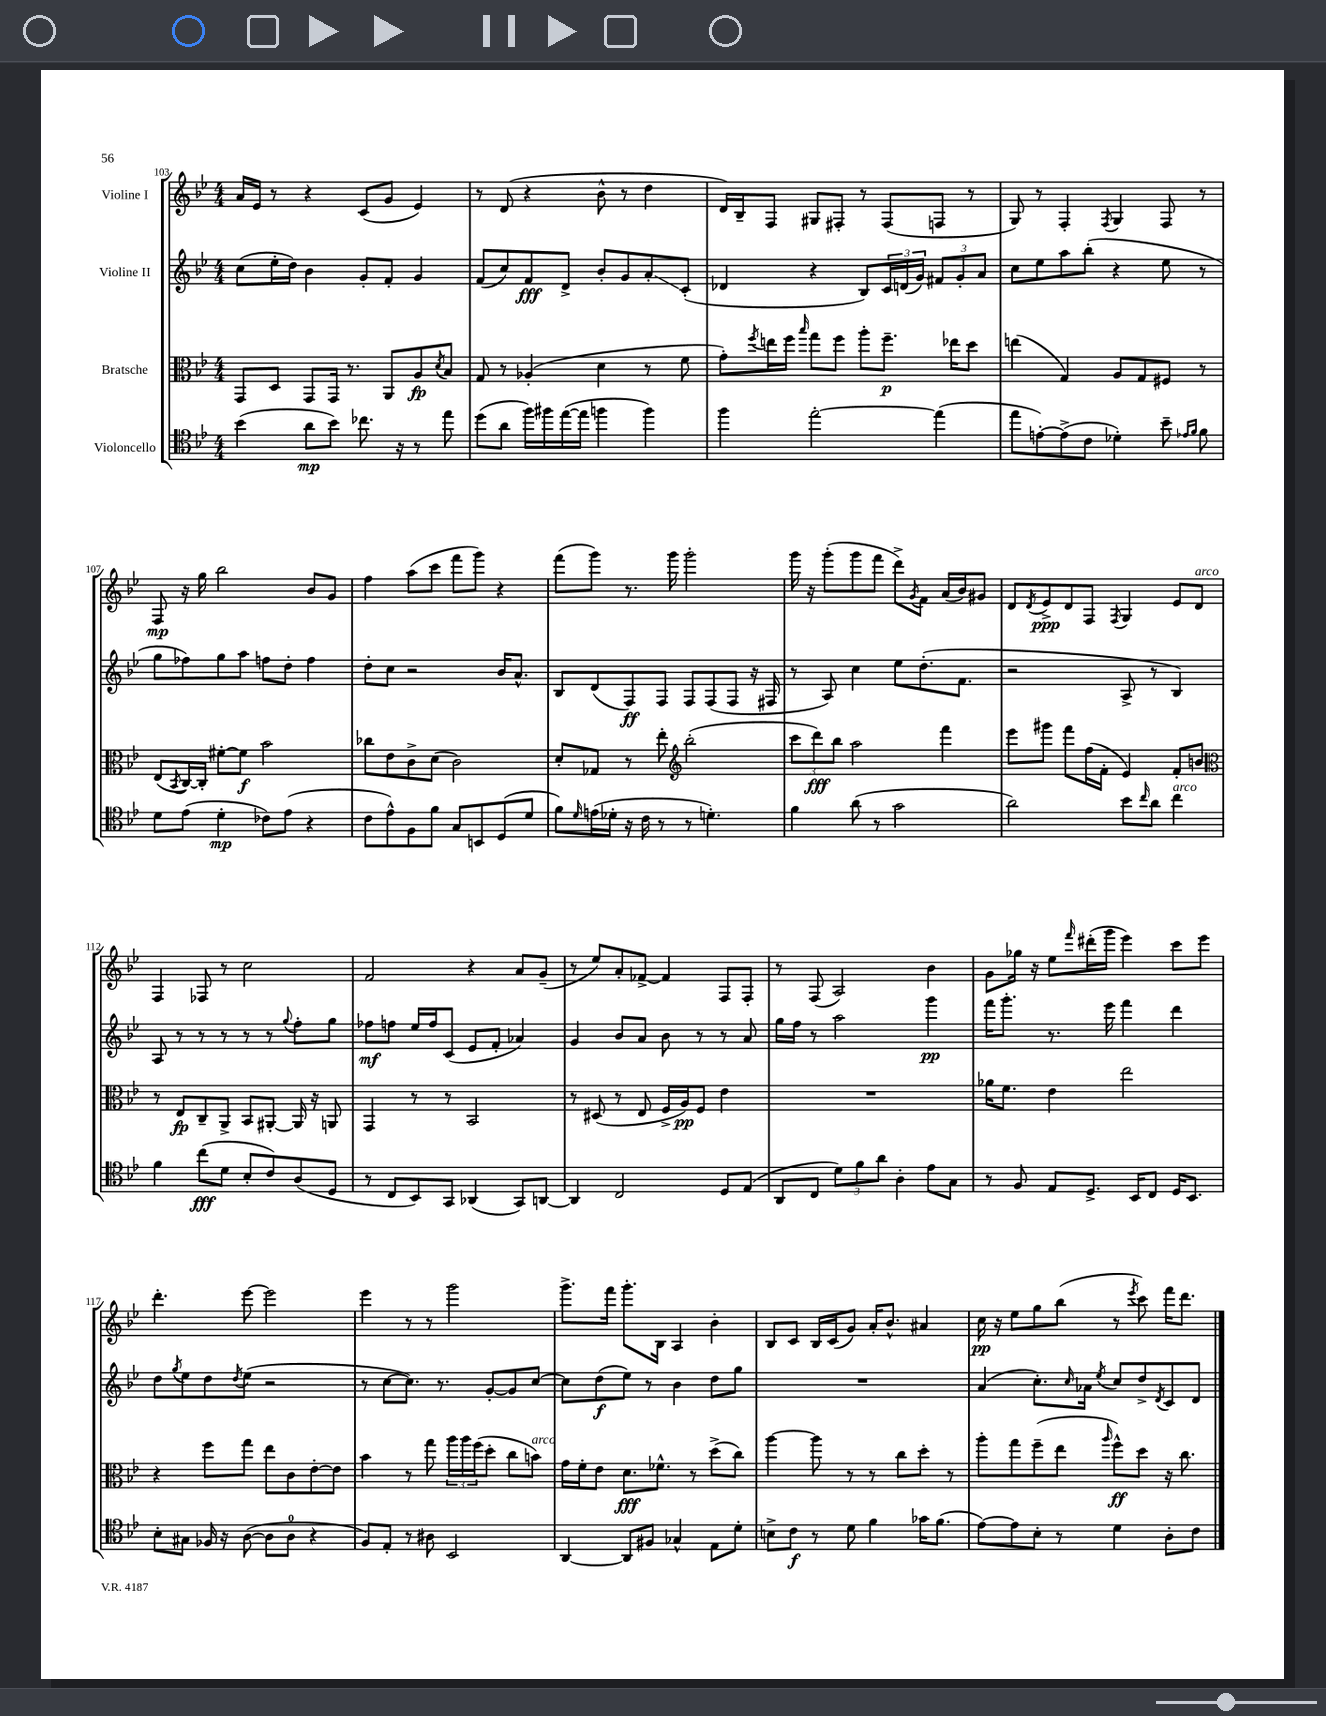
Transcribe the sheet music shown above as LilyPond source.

<<
\new StaffGroup <<
\new Staff = "s0" \with { instrumentName = "Violine I" } {
    \clef treble \key bes \major \numericTimeSignature \time 4/4
    a'16 ees'16 r8 r4 c'8( g'8 ees'4) |
    r8 d'8( r4 bes'8-^ r8 d''4 |
    d'16) bes16-- f8 gis8 fis8-. r8 fis8( f8 r8 |
    g8) r8 f4-. \acciaccatura { f8 } g4 f8 r8 |
    f8\mp r16 g''16 bes''2 bes'8 g'8 |
    f''4 a''8( c'''8 f'''8 g'''8) r4 |
    f'''8( g'''8) r8. g'''16 g'''2-. |
    g'''16 r16 g'''8-.( g'''8 f'''8 d'''8->) \acciaccatura { g'8 } f'8 a'16( bes'16) gis'8 |
    d'8 \acciaccatura { d'8 } ees'8->\ppp d'8 f8 \acciaccatura { f8 } g4 ees'8 d'8^\markup { \italic "arco" } |
    f4 fes8 r8 c''2 |
    f'2 r4 a'8 g'8--( |
    r8 ees''8) a'8-. fes'8~-> fes'4 f8 f8-. |
    r8 f8( a2) bes'4 |
    g'8 ges''16 r16 ees''8 \grace { f'''16 } dis'''16-.( g'''16 ees'''4) c'''8 ees'''8 |
    d'''4.-. ees'''8~ ees'''2 |
    ees'''4 r8 r8 g'''2 |
    g'''8.-> f'''16 g'''8.-. bes16 a4 bes'4-. |
    bes8 c'8 bes16 c'16( g'8) a'16-. bes'8.-^ ais'4 |
    c''16\pp r16 ees''8 g''8 bes''8( r8 \acciaccatura { ees'''8 } c'''8) f'''16 d'''8. \bar "|." |
}
\new Staff = "s1" \with { instrumentName = "Violine II" } {
    \clef treble \key bes \major \numericTimeSignature \time 4/4
    c''8( ees''16-. d''16) bes'4 g'8-. f'8-. g'4 |
    f'8( c''8) f'8\fff d'8-> bes'8-. g'8 a'8-.\glissando c'8-.( |
    des'4 r4 bes8) \tuplet 3/2 { c'16 d'16( g'16) } \tuplet 3/2 { fis'8 g'8-. a'8 } |
    c''8 ees''8 a''8 bes''8-.( r4 ees''8 r8 |
    g''8 fes''8) g''8 a''8 f''8 d''8-. f''4 |
    d''8-. c''8 r2 bes'16 a'8.-^ |
    bes8 d'8( f8\ff) f8 f8 f8( f8 r16 fis16 |
    r8 a8) c''4 ees''8 d''8.-.( f'8. |
    r2 a8-> r8 bes4) |
    a8 r8 r8 r8 r8 r8 \appoggiatura { g''8 } f''8-. g''8 |
    fes''8\mf f''8 ees''16 f''16 c'8( ees'8 f'8-. aes'4) |
    g'4 bes'8 a'8 bes'8 r8 r8 a'8 |
    g''16 f''16 r8 a''2 g'''4\pp |
    f'''16 g'''8.-. r8. ees'''16 f'''4 d'''4 |
    d''8 \acciaccatura { g''8 } ees''8 d''8 \acciaccatura { d''8 } ees''8( r2 |
    r8 c''8~ c''8.) r8. g'8~-. g'8 c''8~ |
    c''8 d''8\f( ees''8) r8 bes'4 d''8 g''8 |
    R1 |
    a'4( c''8.-.) \grace { c''16 } aes'16 \acciaccatura { ees''8 } c''8 d''8-> \acciaccatura { d'8 } c'8 d'8 \bar "|." |
}
\new Staff = "s2" \with { instrumentName = "Bratsche" } {
    \clef alto \key bes \major \numericTimeSignature \time 4/4
    g,8 d8 g,8 g,16 r8. a,8 a8\fp \acciaccatura { d'8 } bes8 |
    g8 r8 aes4-.( d'4 r8 f'8 |
    g'8-.) \acciaccatura { f''8 } e''16 f''16 \grace { bes''16 } g''8 f''8 a''8-. f''8.--\p ees''16 d''8 |
    e''4( g4) a8 g8 fis8 r8 |
    ees8( \acciaccatura { bes,8 } c16~) c16-. fis'8~-. fis'8\f bes'2 |
    ces''8 ees'8 c'8-> d'8( c'2) |
    d'8-. ges8 r8 ees''8-. \clef treble bes''2-.( |
    \tuplet 3/2 { c'''8 d'''8\fff) bes''8 } a''2 f'''4 |
    ees'''8 gis'''8 f'''8 f''16( f'16-. ees'4) f'8-. b'8 |
    \clef alto r8 ees8\fp c8-- a,8-> bes,8 ais,8~-. ais,16 r16 a,8 |
    g,4 r8 r8 bes,2 |
    r8 dis8( r8 ees8 f16-> a16\pp) f8 ees'4 |
    R1 |
    aes'16 f'8. ees'4 ees''2 |
    r4 f''8 g''8 ees''8 c'8 ees'8~-. ees'8 |
    bes'4 r8 g''8 \tuplet 3/2 { a''16 a''16 f''16( } d''8-. c''8 b'8^\markup { \italic "arco" }) |
    g'16 f'16-. ees'8 d'8.\fff fes'8.-^ r8 d''8->( c''8) |
    a''4~ a''8 r8 r8 c''8 d''8-. r8 |
    a''8-. g''8 f''8--( ees''8 \grace { a''16 } f''8-^\ff) d''8 r16 c''8. \bar "|." |
}
\new Staff = "s3" \with { instrumentName = "Violoncello" } {
    \clef tenor \key bes \major \numericTimeSignature \time 4/4
    bes'4( a'8\mp bes'8) ces''8. r16 r8 ees''8 |
    d''8( a'8 f''16) fis''16 ees''16~( ees''16 f''4 f''4) |
    f''4 ees''2~-. ees''4( |
    ees''8 e'8~-.) e'8->( c'8 des'4-.) bes'8-- \grace { ees'16 f'16 } f'8 |
    d'8 ees'8( d'4-.\mp ces'8) ees'8( r4 |
    c'8 ees'8-^) f8 f'8 g8 b,8 d8( d'8 |
    f'8) \grace { d'16 } e'16( des'16-. r16 c'16 r8 r8 d'4.-.) |
    f'4 a'8( r8 g'2 |
    a'2) bes'8 \grace { c''16 } a'8 c''4^\markup { \italic "arco" } |
    f'4 c''8\fff( d'8 bes8-. c'8) a8( d8 |
    r8 c8 bes,8) g,8 aes,4( g,8) a,8~ |
    a,4 c2 d8 ees8( |
    a,8 c8 \tuplet 3/2 { d'8) f'8 a'8 } a4-. ees'8 g8 |
    r8 f8 ees8 d8.-> bes,16 c8 d16 bes,8. |
    bes8-. gis8 fes16 r16 a8~( a8 a8-0 r4 |
    f8) ees8-. r8 ais8 bes,2 |
    a,4~ a,8 fis8 ges4-^ ees8 d'8-. |
    b8-> c'8\f r8 d'8 f'4 ges'16 f'8.( |
    ees'8~) ees'8 bes8-. r8 d'4 a8-. c'8 \bar "|." |
}
>>
>>
\layout { \context { \Score currentBarNumber = #103 } }
